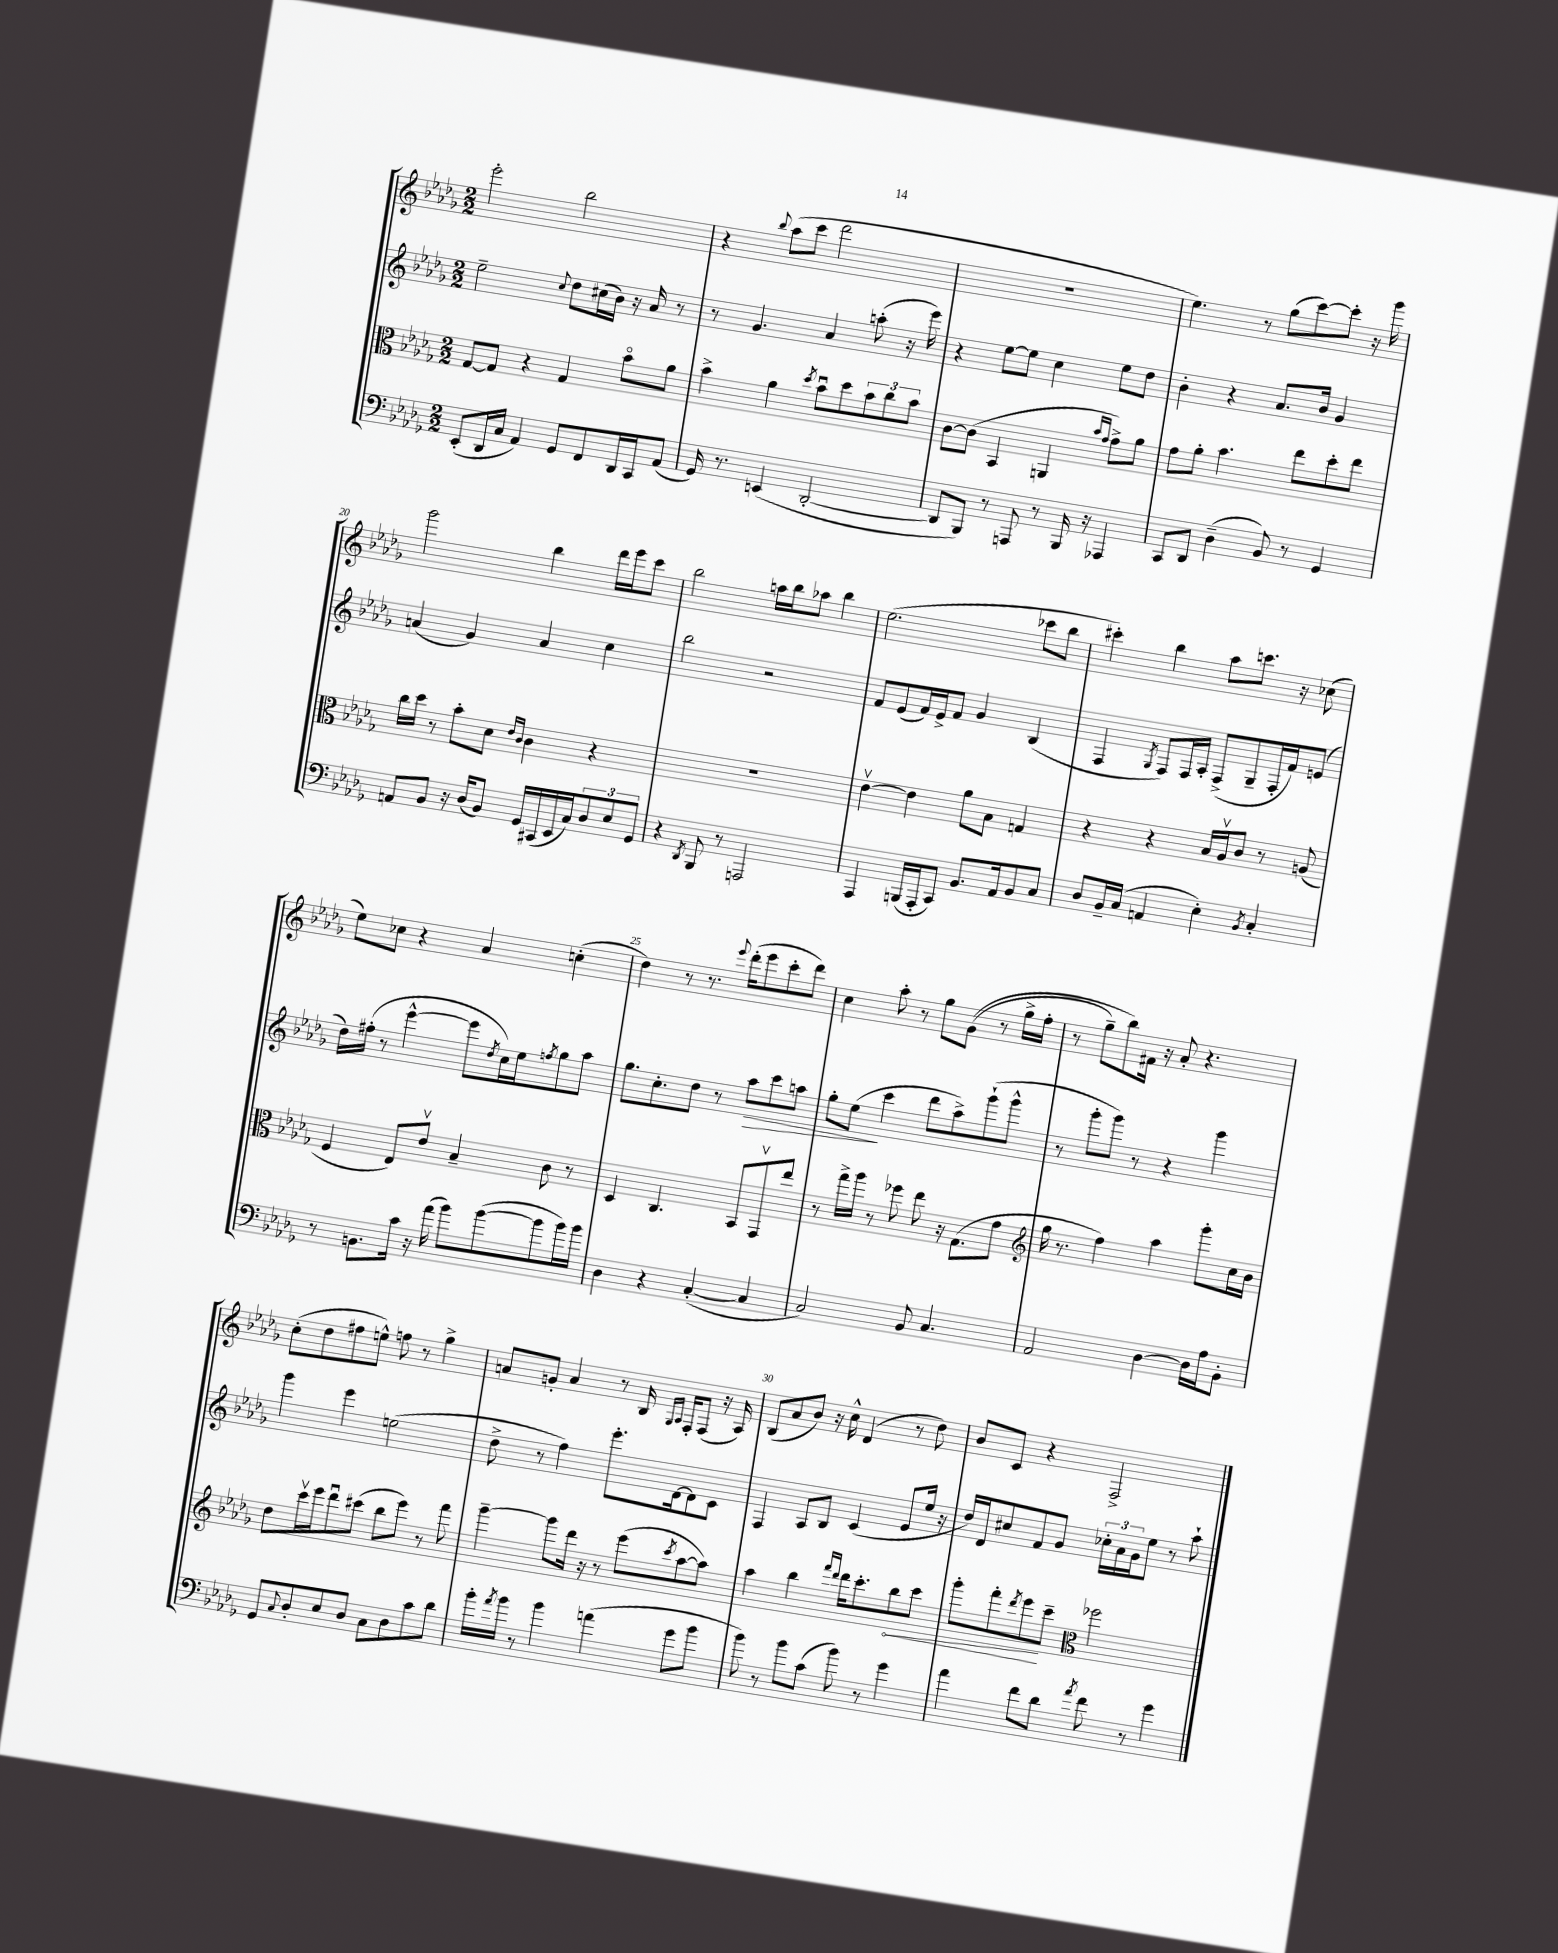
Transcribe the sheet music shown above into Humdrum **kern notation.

**kern	**kern	**kern	**kern
*staff4	*staff3	*staff2	*staff1
*clefF4	*clefC3	*clefG2	*clefG2
*k[b-e-a-d-g-]	*k[b-e-a-d-g-]	*k[b-e-a-d-g-]	*k[b-e-a-d-g-]
*M2/2	*M2/2	*M2/2	*M2/2
(8EE-'	[8G-	2ee-~	2eee-'
16DD-	8G-]	.	.
16C	.	.	.
4AA-)	4r	.	.
.	.	8qqcc	.
8GG-	4G-	8dd-	2bb-
8FF	.	(16cc#	.
.	.	16b-)	.
16DD-	8b-o	16r	.
16CC	.	16a-	.
(8AA-	8a-	8r	.
=	=	=	=
16GG-)	4b-^	8r	4r
8.r	.	.	.
.	.	4.g-	.
.	.	.	8qqbb-
(4EE	4a-	.	(8aa-
.	.	.	8ccc
.	8qdd-	.	.
[2DD-'	8b-u	4a-	2ddd-
.	8dd-	.	.
.	12b-	(8aa'	.
.	12cc	.	.
.	.	16r	.
.	12b-	.	.
.	.	16eee-)	.
=	=	=	=
8DD-]	[8c	4r	1r
8BBB-)	(8c]	.	.
8r	4BB-	[8ee-	.
8AAA	.	8ee-]	.
8r	4AA	4cc	.
16BBB-	.	.	.
16r	.	.	.
.	16qqb-	.	.
.	16qqg-	.	.
4AAA-	8g-^)	8ee-	.
.	8a-	8dd-	.
=	=	=	=
8CC	8g-	4b-'	4.ee-)
8DD-	8a-'	.	.
(4D-~	4.b-	4r	.
.	.	.	8r
8BB-)	.	8.a-	(8gg-
8r	8ee-	.	[8ccc)
.	.	16b-	.
4GG-	8dd-'	4g-	8ccc']
.	8ee-	.	16r
.	.	.	16ggg-
=	=	=	=
8AA	16cc	(4a	2ggg-
.	16dd-	.	.
8BB-	8r	.	.
16r	8b-'	4g-)	.
(16D-	.	.	.
8BB-)	8d-	.	.
.	16qqe-	.	.
.	16qqc	.	.
16GG-	4c	4a	4bb-
(16CC#	.	.	.
16EE-	.	.	.
16C)	.	.	.
12D-	4r	4cc	16ddd-
.	.	.	16eee-
12E-	.	.	.
.	.	.	8ccc
12GG-	.	.	.
=	=	=	=
4r	1r	2bb-	2bb-
8qDD-	.	.	.
8BBB-	.	.	.
8r	.	.	.
2AAA	.	2r	16aa
.	.	.	16bb-
.	.	.	8aa-
.	.	.	4bb-
=	=	=	=
4AAA-	[4e-v	8f	(2.ee-
.	.	(8e-	.
(16BBB	4e-]	16f)	.
16AAA-'	.	16e-^	.
8CC)	.	8f	.
8.BB-	8a-	4g-	.
.	8B-	.	.
16AA-	.	.	.
8BB-	4G	(4B-	8ccc-
8C	.	.	8bb-
=	=	=	=
8D-	4r	4F	4ccc#')
16BB-~	.	.	.
(16C	.	.	.
.	.	8qG-	.
4AA	4r	8F)	4bb-
.	.	16F	.
.	.	16A-'	.
4E-')	16B-	(8F^	8aa-
.	16A-v	.	.
.	8c	8G-~	8.ccc
8qBB-	.	.	.
4C'	8r	16F'	.
.	.	16f)	16r
.	(8A	(8e	(8cc-
=	=	=	=
8r	4F	16dd-)	8ee-)
.	.	(16ff#'	.
8.BB	.	8r	8cc-
.	8E-)	[4eee-^^	4r
16c	.	.	.
16r	8e-v	.	.
(16a-	.	.	.
8b-)	4B-~	8eee-]	4a-
.	.	8qdd-	.
([8b-	.	16cc)	.
.	.	16ee-	.
.	.	8qff	.
8b-]	8c	8gg-	(4cc'
16b-)	8r	8aa-	.
16b-	.	.	.
=	=	=	=
4D-	4D-	8.gg-	4dd-)
.	.	8.cc'	.
4r	4.C	.	8r
.	.	8dd-	8.r
([4C'	.	8r	.
.	.	.	8qqeee-
.	.	.	(16ddd-'
.	8BB-	8aa-	8eee-
4C]	8GG-v	8ccc	8ccc'
.	8ee-	8aa	8ddd-)
=	=	=	=
2C)	8r	8gg-'	4cc
.	16gg-^	(8ee-	.
.	16aa-	.	.
.	8r	4ccc	8aa-'
.	8ff-	.	8r
8BB-	8ee-	8ddd-	8gg-
4.C	16r	8aa-^)	&((8g-
.	(8.G-	.	.
.	.	(8ggg-`	8r
.	8g-	8ggg-^^	16gg-^
.	.	.	16ff'
=	=	=	=
*	*clefG2	*	*
2AA-	16gg-	8r	8r
.	8.r	.	.
.	.	8ggg-'	8gg-~)
.	4ff)	8ggg-)	8bb-&)
.	.	8r	16f#
.	.	.	16r
[4D-	4aa-	4r	8a-'
.	.	.	4.r
16D-]	8ggg-'	4ggg-	.
16A-	.	.	.
8BB-'	16cc	.	.
.	16b-	.	.
=	=	=	=
8GG-	8dd-	4ggg-	(8cc'
8qqC	.	.	.
8D-'	16cccv	.	8dd-
.	16eee-	.	.
8E-	8ddd-u	4eee-	8ff#
8D-	(8ccc#	.	8ee^^)
8C	8bb-	(2ee	8ff
8D-	8eee-)	.	8r
8c	8r	.	4gg-^
8d-	8fff	.	.
=	=	=	=
16b-'	[4ggg-~	8dd-^	8a
8qa-	.	.	.
16b-	.	.	.
8r	.	8r	8g'
4b-	8ggg-]	4ff)	4a
.	16ddd-	.	.
.	16r	.	.
(4a	8r	8.eee-'	8r
.	(8eee-	.	16B-
.	.	.	16qqG-
.	.	.	16qqA-
.	.	[16d-	16F'
.	8qccc	.	.
8g-	[8aa-	8d-]	(8F
8b-	8aa-])	8c	16r
.	.	.	16A-)
=	=	=	=
8b-)	4aa-	4F	(8B-
8r	.	.	8a-
8b-	4bb-	8A-	8b-)
(8c	.	8B-	16r
.	.	.	16cc^^
.	16qqfff	.	.
.	16qqddd-	.	.
8b-)	16ddd-	(4c	(4d-
.	8.ccc'	.	.
8r	.	.	.
4g-	8bb-	8e-	8r
.	8ccc	16ee-	8dd-)
.	.	16r	.
=	=	=	=
4a-	8ggg-'	16dd-)	8b-
.	.	16d-	.
.	8fff'	8cc#	8c
.	8qddd-	.	.
8f	8eee-	8f	4r
8d-	8ccc~	8g-	.
*	*clefC3	*	*
8qa-	.	.	.
8f	2ff-	24cc-'	2F^
.	.	24a-	.
.	.	24g-	.
8r	.	8ee-	.
4g-	.	8r	.
.	.	8aa-`	.
==	==	==	==
*-	*-	*-	*-
